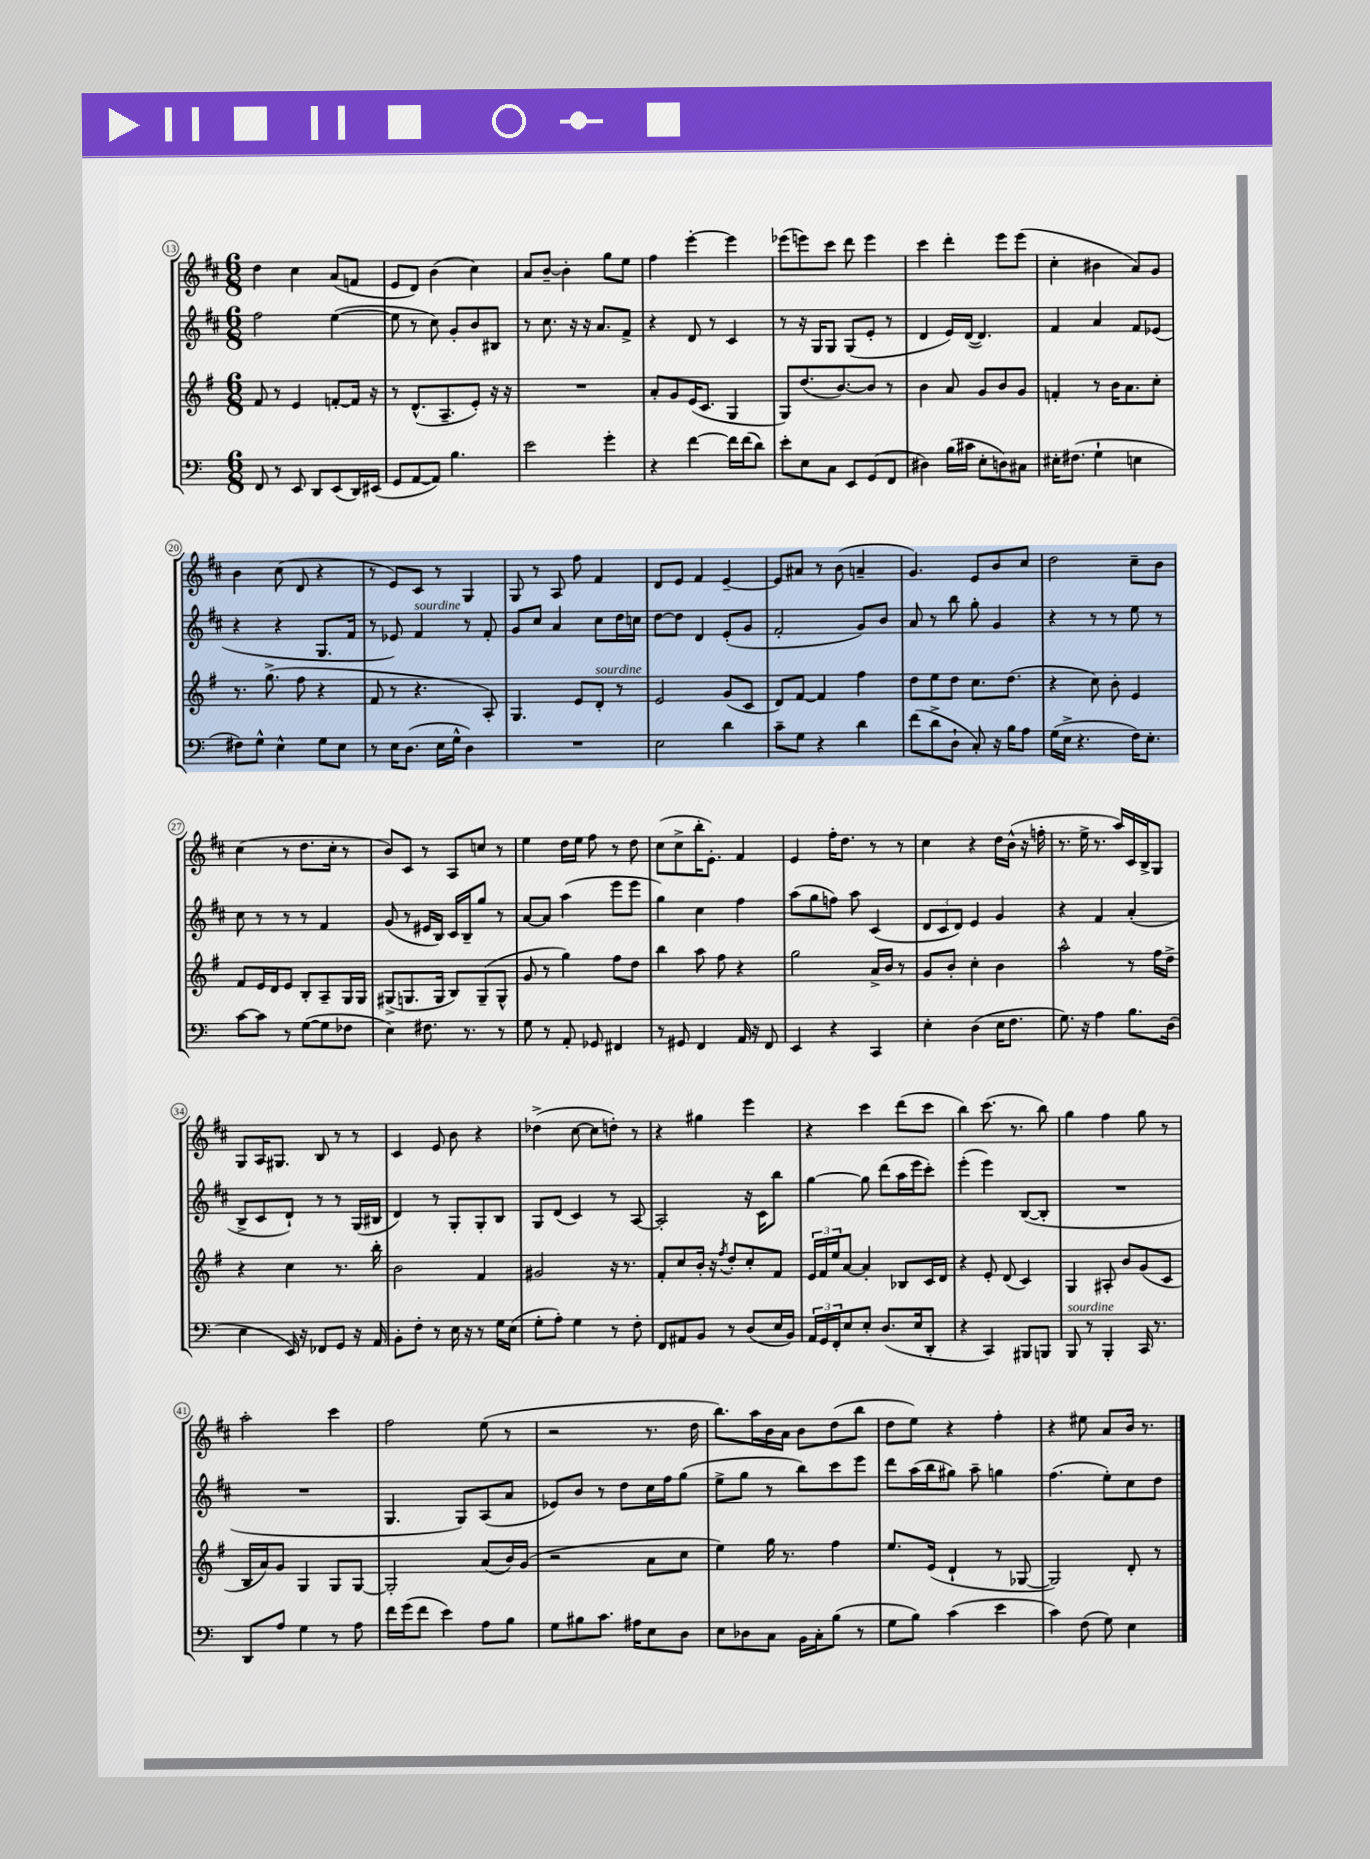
<<
\new StaffGroup <<
\new Staff = "s0" {
    \clef treble \key d \major \numericTimeSignature \time 6/8
    d''4 cis''4 a'8( f'8 |
    e'8 d'8) b'4( cis''4) |
    a'8 b'8~-- b'4-. g''8 e''8 |
    fis''4 e'''4~-. e'''4 |
    ees'''8( e'''8) cis'''8 d'''8 e'''4 |
    cis'''4 d'''4-. e'''8 e'''8( |
    cis''4-. bis'4 a'8) g'8 |
    b'4 cis''8( d'8 r4 |
    r8 e'8) cis'8 r8 g4 |
    g8 r8 a8 fis''8 fis'4 |
    d'8 e'8 fis'4 e'4~-- |
    e'8 ais'8 r8 b'8( a'4-- |
    g'4.) e'8 b'8 cis''8 |
    d''2 cis''8-- b'8 |
    cis''4( r8 d''8. cis''16-. r8 |
    b'8) cis'8 r8 a8 c''8 r8 |
    e''4 d''16 e''16 fis''8 r8 d''8 |
    cis''8( cis''8-> b''16-. e'8.-.) fis'4 |
    e'4 fis''16-. d''8. r8 r8 |
    cis''4 r4 d''16 b'16-^( r16 f''16-. |
    r8. e''16-> r8. a''16) cis'16 b16-> g8 |
    g8 a16 gis8. b8 r8 r8 |
    cis'4 e'8 b'8 r4 |
    des''4->( cis''8~ cis''8 d''8-.) r8 |
    r4 gis''4 e'''4 |
    r4 cis'''4 d'''8( cis'''8 |
    b''4) cis'''8.( r8. b''8) |
    g''4 fis''4 g''8 r8 |
    a''2-. cis'''4 |
    fis''2 e''8( r8 |
    r2 r8. d''16 |
    b''8.) a''16 b'16 a'16 b'8 d''8( b''8 |
    d''8 e''8) r4 fis''4-. |
    r4 eis''8 a'8 b'16 r8. \bar "|." |
}
\new Staff = "s1" {
    \clef treble \key d \major \numericTimeSignature \time 6/8
    fis''2 e''4~( |
    e''8 r8 cis''8) g'8-. b'8 bis8 |
    r8 cis''8. r16 r16 a'8. fis'8-> |
    r4 d'8 r8 cis'4 |
    r8 r16 g16 g8 g8( e'8-. r8 |
    d'4 e'16) d'16~( d'4.) |
    fis'4 a'4 fis'8 ees'8( |
    r4 r4 g8. fis'16 |
    r8 ees'8) fis'4^\markup { \italic "sourdine" } r8 fis'8-. |
    g'8 cis''8 a'4 cis''8 d''16 c''16 |
    d''8~ d''8 d'4 e'8-.( g'8 |
    fis'2-. g'8) b'8 |
    a'8 r8 b''8 g''8-. g'4 |
    r4 r8 r8 e''8 r8 |
    cis''8 r8 r8 r8 fis'4 |
    g'8( r8 eis'16 b16) cis'16 b16-- g''8 r8 |
    a'8~ a'8 a''4( e'''8 e'''8 |
    g''4) cis''4 fis''4 |
    a''8( g''8 f''8) a''8 cis'4( |
    \tuplet 3/2 { d'8 cis'8 d'8) } e'4 g'4 |
    r4 fis'4 a'4-.( |
    b8-> cis'8 d'8-!) r8 r8 g16( bis16 |
    d'4) r8 g8-. g8-. b8 |
    g8 d'8( cis'4) r8 a8~ |
    a2-. r16 cis'16 b''8 |
    g''4~ g''8 d'''8( a''16 e'''16 cis'''8-.) |
    e'''4-.( e'''4) b8~( b8-. |
    R2. |
    R2. |
    g4. g8) a8( a'8 |
    ees'8) b'8 r8 d''8 cis''16 fis''16 g''8( |
    e''8-> g''8 r8 b''8) cis'''8 e'''8 |
    d'''8 a''16( b''16 gis''8) a''8-- g''4 |
    fis''4.( e''8-.) cis''8 d''8 \bar "|." |
}
\new Staff = "s2" {
    \clef treble \key g \major \numericTimeSignature \time 6/8
    fis'8 r8 e'4 f'8~-. f'16 r16 |
    r8 d'8.-^( a8.-- e'8-.) r16 r16 |
    R2. |
    a'8-. g'8 e'16( c'8. g4 |
    g8) d''8.( b'8.~) b'8 r8 |
    b'4 a'8 g'8 b'8 g'8 |
    f'4-. r8 b'16 a'8. c''8-. |
    r8. g''8.->( fis''8 r4 |
    fis'8 r8 r4. a8-.) |
    g4. e'8 d'8-.^\markup { \italic "sourdine" } r8 |
    e'2 g'8( c'8 |
    d'8) fis'8~ fis'4 fis''4 |
    d''8 e''8 d''8 c''8. d''8.( |
    r4 c''8) b'8-. e'4 |
    fis'8 e'16 d'16 e'8 b8-. a8-- g16 g16 |
    gis8->( g8. g16 b8) g8--( g8-^ |
    g'8 r8 g''4) fis''8 d''8 |
    b''4 a''8 fis''8 r4 |
    g''2 a'16-> b'16 r8 |
    g'8 b'8-. c''4-. b'4 |
    a''2-^ r8 fis''16 d''16-> |
    r4 c''4 r8. b''16-. |
    b'2 fis'4 |
    gis'2 r16 r8. |
    fis'8-. c''8 b'16-. r16 \acciaccatura { fis''8 } d''8-. c''8-. fis'8 |
    \tuplet 3/2 { e'16 fis'16 e''16 } a'8~ a'4-. bes8 c'16 d'16 |
    r4 e'8-. d'8( c'4) |
    g4 ais8-. b'8 g'8( c'8 |
    b16 a'16) g'8 g4 g8 g8~ |
    g2-. a'8( b'16) g'16( |
    r2 a'8 c''8 |
    e''4) g''16 r8. fis''4 |
    e''8. e'16( d'4-! r8 ges8~ |
    ges2) d'8-. r8 \bar "|." |
}
\new Staff = "s3" {
    \clef bass \key c \major \numericTimeSignature \time 6/8
    f,8 r8 e,8 d,8 e,8( d,16) eis,16( |
    g,8 a,8~ a,8) b4. |
    e'2 g'4-. |
    r4 f'4~ f'16 f'16( d'8) |
    e'8-. e8 c8 e,8 g,8( f,8 |
    dis4) b16( cis'16 e8-. d8) cis8 |
    eis16-. fis8.( g4-! e4 |
    fis8) g8-^ e4-^ g8 e8 |
    r8 e16 d8.( e16 g16-^ d4) |
    R2. |
    e2 d'4 |
    c'8-- g8 r4 d'4 |
    f'8( d'8-> d8-! c8-.) r16 b16 a8 |
    g16( e16-> r4. f16) e8.-. |
    c'8~ c'8 r8 g8~( g8 fes8 |
    e4) fis8. r8. r8 |
    g8 r8 a,8-. ges,8 fis,4 |
    r8 gis,8 f,4 a,16 r16 f,8 |
    e,4 r4 c,4 |
    e4-. d4( e16 f8. |
    g8.) r16 a4 b8. d16( |
    e4 e,16) r16 fes,8 g,8 r16 a,16 |
    b,8-. f8-. r8 e16 r16 r8 g16 e16( |
    g8-. a8-.) g4 r8 f8-. |
    f,8 ais,8 b,8 r8 d8( e16 b,16) |
    \tuplet 3/2 { a,16 g,16 f,16-. } e8 e8-. d8.( e16 d,8-. |
    r4 c,4) bis,,8 b,,8 |
    b,,8^\markup { \italic "sourdine" } r8 b,,4-. c,16 r8. |
    d,8 a8 g4 r8 a8 |
    f'16 g'16( f'8 e'4) a8 b8 |
    g8 bis8 c'8. ais16 e8 d8 |
    e8 des8 c8 b,16 c16-. b8( r8 |
    g8 b8) c'4( e'4 |
    c'4) f8( g8) e4 \bar "|." |
}
>>
>>
\layout { \context { \Score currentBarNumber = #13 \override BarNumber.stencil = #(make-stencil-circler 0.1 0.3 ly:text-interface::print) } }
